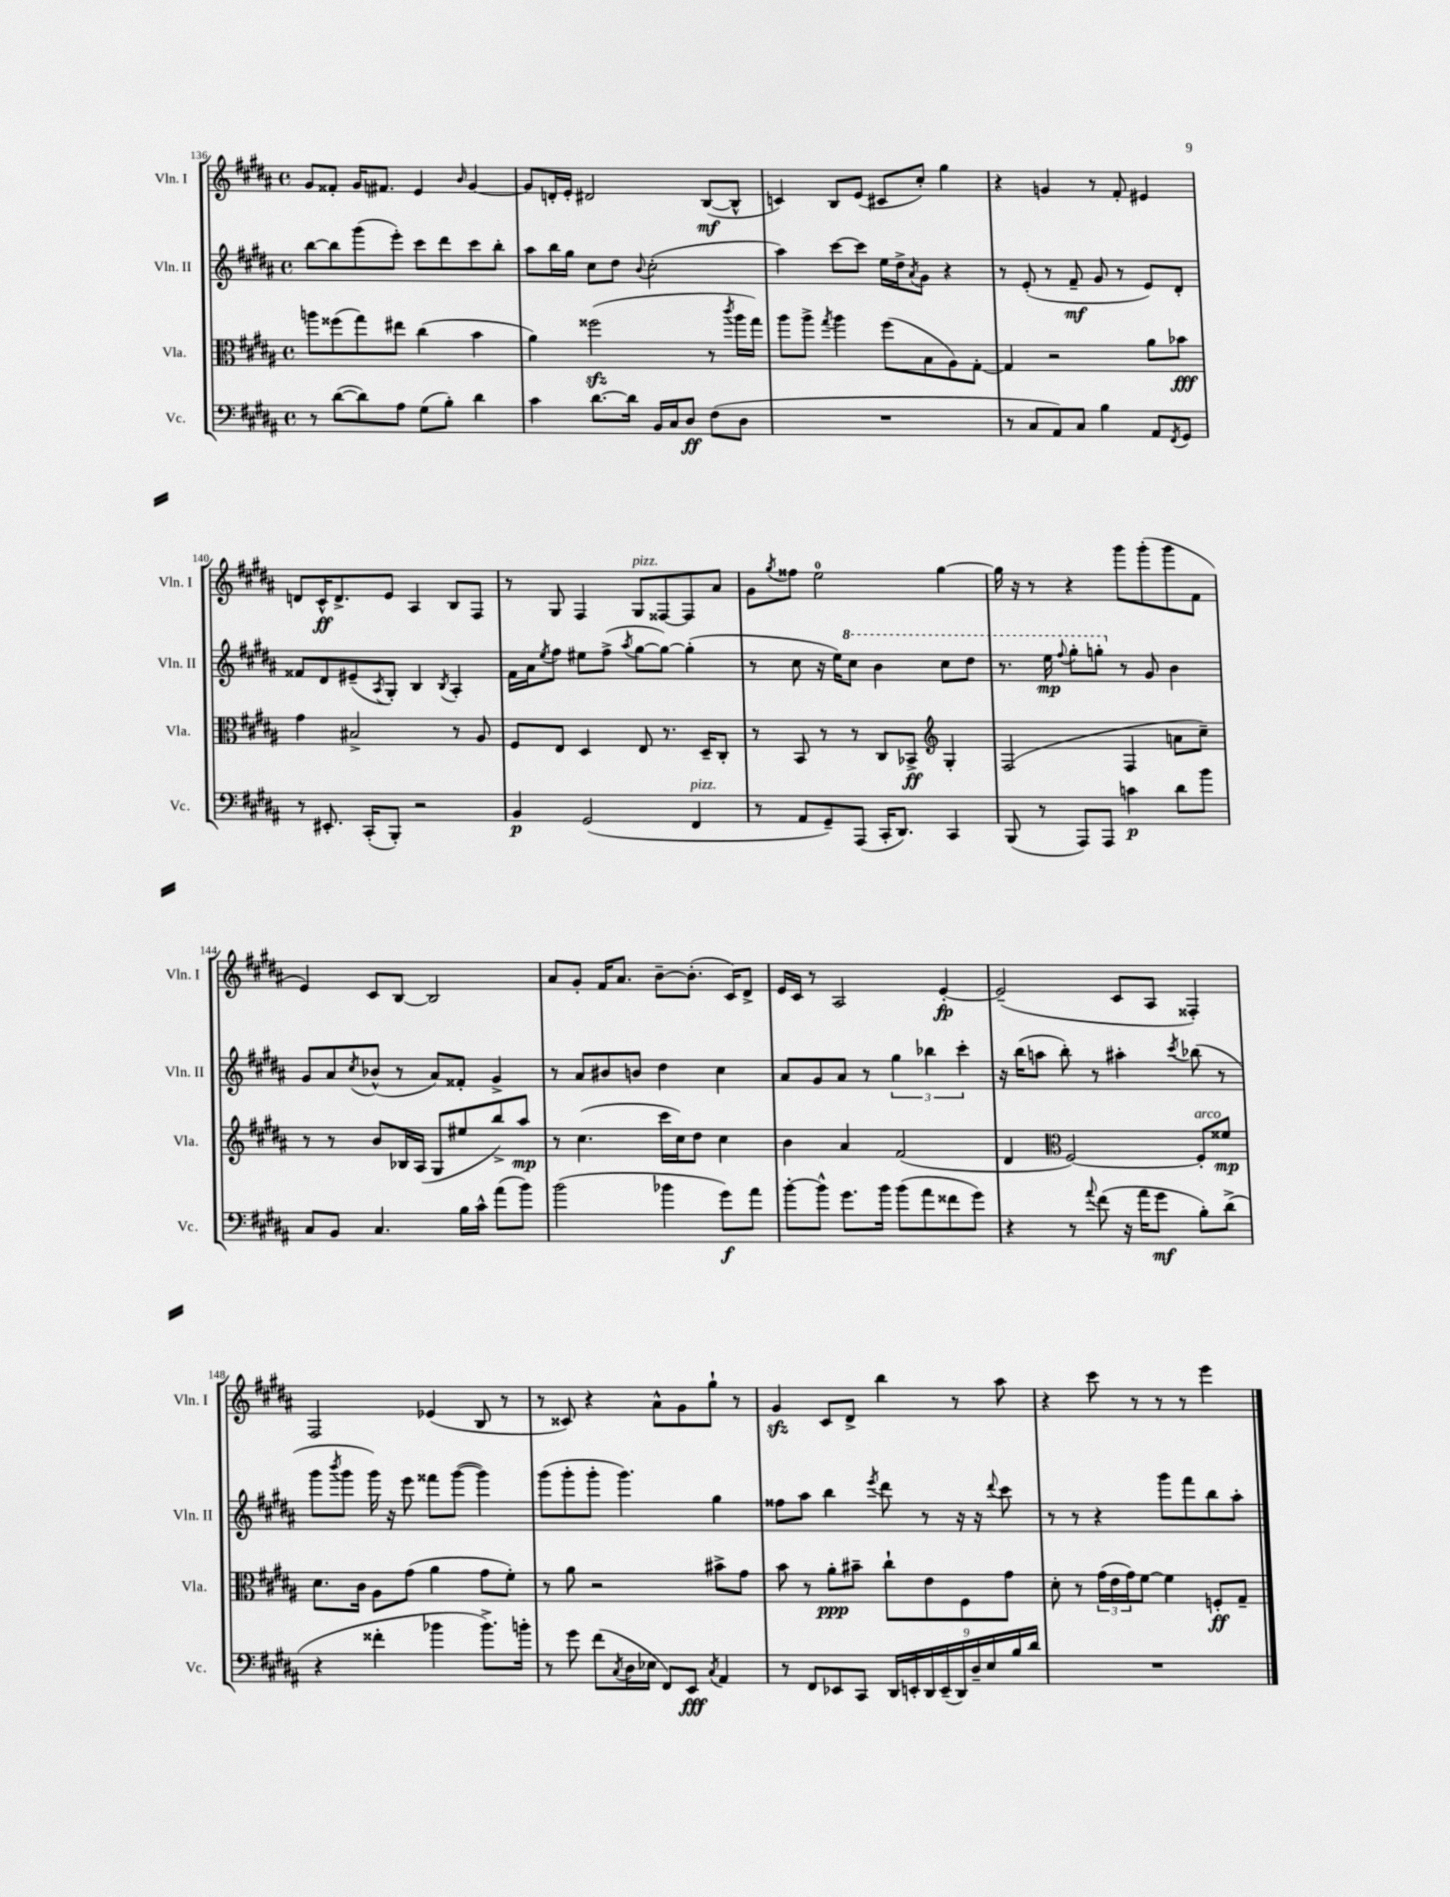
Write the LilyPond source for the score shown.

<<
\new StaffGroup <<
\new Staff = "s0" \with { instrumentName = "Vln. I" shortInstrumentName = "Vln. I" } {
    \clef treble \key b \major \defaultTimeSignature \time 4/4
    gis'8 fisis'8-. gis'16 fis'8. e'4 \grace { b'16 } gis'4~ |
    gis'8 d'16-. e'16-. dis'2 b8~\mf( b8-^ |
    c'4) b8 e'8( cis'8 cis''8-.) gis''4 |
    r4 g'4 r8 fis'8-. eis'4 |
    d'8 cis'16-^\ff d'8.-> e'8 ais4 b8 fis8 |
    r8 gis8 fis4 gis8^\markup { \italic "pizz." } fisis8~ fisis8 ais'8 |
    gis'8 \acciaccatura { gis''8 } fisis''8 e''2-0 gis''4~ |
    gis''16 r16 r8 r4 gis'''8 gis'''8-.( gis'''8 fis'8 |
    e'4) cis'8 b8~ b2 |
    ais'8 gis'8-. fis'16 ais'8. b'8~-- b'8.-.( cis'16) dis'8-> |
    e'16 cis'16 r8 ais2 e'4~-.\fp |
    e'2--( cis'8 ais8 fisis4-.) |
    fis2 ees'4( b8 r8 |
    r8 cisis'8) r4 ais'8-^ gis'8 gis''8-! r8 |
    gis'4\sfz cis'8 dis'8-> b''4 r8 ais''8 |
    r4 cis'''8 r8 r8 r8 e'''4 \bar "|." |
}
\new Staff = "s1" \with { instrumentName = "Vln. II" shortInstrumentName = "Vln. II" } {
    \clef treble \key b \major \defaultTimeSignature \time 4/4
    b''8~ b''8 gis'''8( e'''8-.) cis'''8 dis'''8 cis'''8 b''8-. |
    ais''8 b''16 gis''16 cis''8 dis''8 \appoggiatura { b'8 } cis''2-.( |
    ais''4) cis'''8~ cis'''8 e''16 dis''16-> \acciaccatura { ais'8 } gis'8 r4 |
    r8 e'8-.( r8 fis'8--\mf gis'8 r8 e'8) dis'8-. |
    fisis'8 dis'8 eis'8--( \acciaccatura { ais8 } gis8-.) b4 \acciaccatura { b8 } ais4-. |
    fis'16 ais'16 \acciaccatura { e''8 } fis''8 eis''8 fis''8->( \acciaccatura { ais''8 } gis''8~ gis''8~) gis''4-.( |
    r8 cis''8 r16 e''16) \ottava #1 cis'''8 b''4 cis'''8 dis'''8 |
    r8. e'''16\mp \appoggiatura { fis'''8 } gis'''8-. g'''8-. \ottava #0 r8 gis'8 b'4 |
    gis'8 ais'8 \acciaccatura { cis''8 } bes'8-^( r8 ais'8) fisis'8-. gis'4-> |
    r8 ais'8 bis'8 b'8 dis''4 cis''4 |
    ais'8 gis'8 ais'8 r8 \tuplet 3/2 { gis''4 bes''4 cis'''4-. } |
    r16 b''16( a''8 b''8-.) r8 ais''4-. \acciaccatura { cis'''8 } bes''8( r8 |
    gis'''8 \acciaccatura { b'''8 } gis'''8 gis'''16) r16 e'''8 fisis'''8 gis'''8~( gis'''4) |
    gis'''8( gis'''8-. gis'''8-. gis'''4.) gis''4 |
    fisis''8 ais''8 b''4 \acciaccatura { e'''8 } dis'''8 r8 r16 r16 \appoggiatura { dis'''8 } cis'''8 |
    r8 r8 r4 gis'''8 fis'''8 b''8 ais''8-. \bar "|." |
}
\new Staff = "s2" \with { instrumentName = "Vla." shortInstrumentName = "Vla." } {
    \clef alto \key b \major \defaultTimeSignature \time 4/4
    a''8 fisis''8( gis''8) eis''8 cis''4( b'4 |
    ais'4) fisis''2\sfz( r8 \acciaccatura { cis'''8 } ais''16 gis''16) |
    ais''8 ais''8-> \acciaccatura { gis''8 } ais''4 fis''8( b8 ais8) gis8~-. |
    gis4 r2 ais'8 bes'8\fff |
    gis'4 bis2-> r8 ais8 |
    fis8 e8 dis4 e8 r8. dis16-- cis8-. |
    r8 b,8 r8 r8 cis8 bes,8->\ff \clef treble gis4-. |
    fis2( fis4 a'8 cis''8--) |
    r8 r8 b'8 bes16 ais16( gis8 eis''8 b''8->) ais''8\mp |
    r8 cis''4.( cis'''16 cis''16) dis''8 cis''4 |
    b'4 ais'4 fis'2( |
    dis'4 \clef alto fis2~) fis8-.^\markup { \italic "arco" } fisis'8\mp |
    dis'8. cis'16 ais8 gis'8( ais'4 gis'8 fis'8-.) |
    r8 ais'8 r2 bis'8-> gis'8 |
    b'8 r8 ais'8-.\ppp bis'8-- cis''8-! e'8 fis8 gis'8 |
    dis'8-. r8 \tuplet 3/2 { gis'16( e'16 gis'16) } fis'8~ fis'4 f8-.\ff gis8-- \bar "|." |
}
\new Staff = "s3" \with { instrumentName = "Vc." shortInstrumentName = "Vc." } {
    \clef bass \key b \major \defaultTimeSignature \time 4/4
    r8 dis'8~( dis'8) ais8 gis8( b8-.) dis'4 |
    cis'4 dis'8.~ dis'16 b,16 cis16 dis8\ff fis8( dis8 |
    R1 |
    r8 cis8 ais,8) cis8 b4 ais,8 \acciaccatura { fis,8 } gis,8 |
    r8 eis,8.-. cis,16-.( b,,8-.) r2 |
    b,4\p gis,2( fis,4^\markup { \italic "pizz." } |
    r8 ais,8 gis,8--) ais,,8( cis,16-. dis,8.) cis,4 |
    b,,8( r8 ais,,8) ais,,8 c'4\p dis'8 b'8 |
    cis8 b,8 cis4. b16 cis'16-^ ais'8( b'8) |
    b'2( bes'4 gis'8\f) ais'8 |
    b'8~-. b'8-^ gis'8. b'16 b'8( ais'8 fisis'8 gis'8) |
    r4 r8 \appoggiatura { ais'8 } fis'8( r16 ais'16 gis'8\mf b8-.) dis'8->( |
    r4 fisis'4-. bes'4 bes'8.->) b'16-. |
    r8 gis'8 fis'8( \acciaccatura { cis8 } dis16 ees16 fis,8) e,8\fff \acciaccatura { cis8 } ais,4 |
    r8 fis,8 ees,8 cis,8 \tuplet 9/8 { dis,16 e,16-. dis,16 e,16--( dis,16) dis16-- e16 b16 dis'16 } |
    R1 \bar "|." |
}
>>
>>
\layout { \context { \Score currentBarNumber = #136 } }
